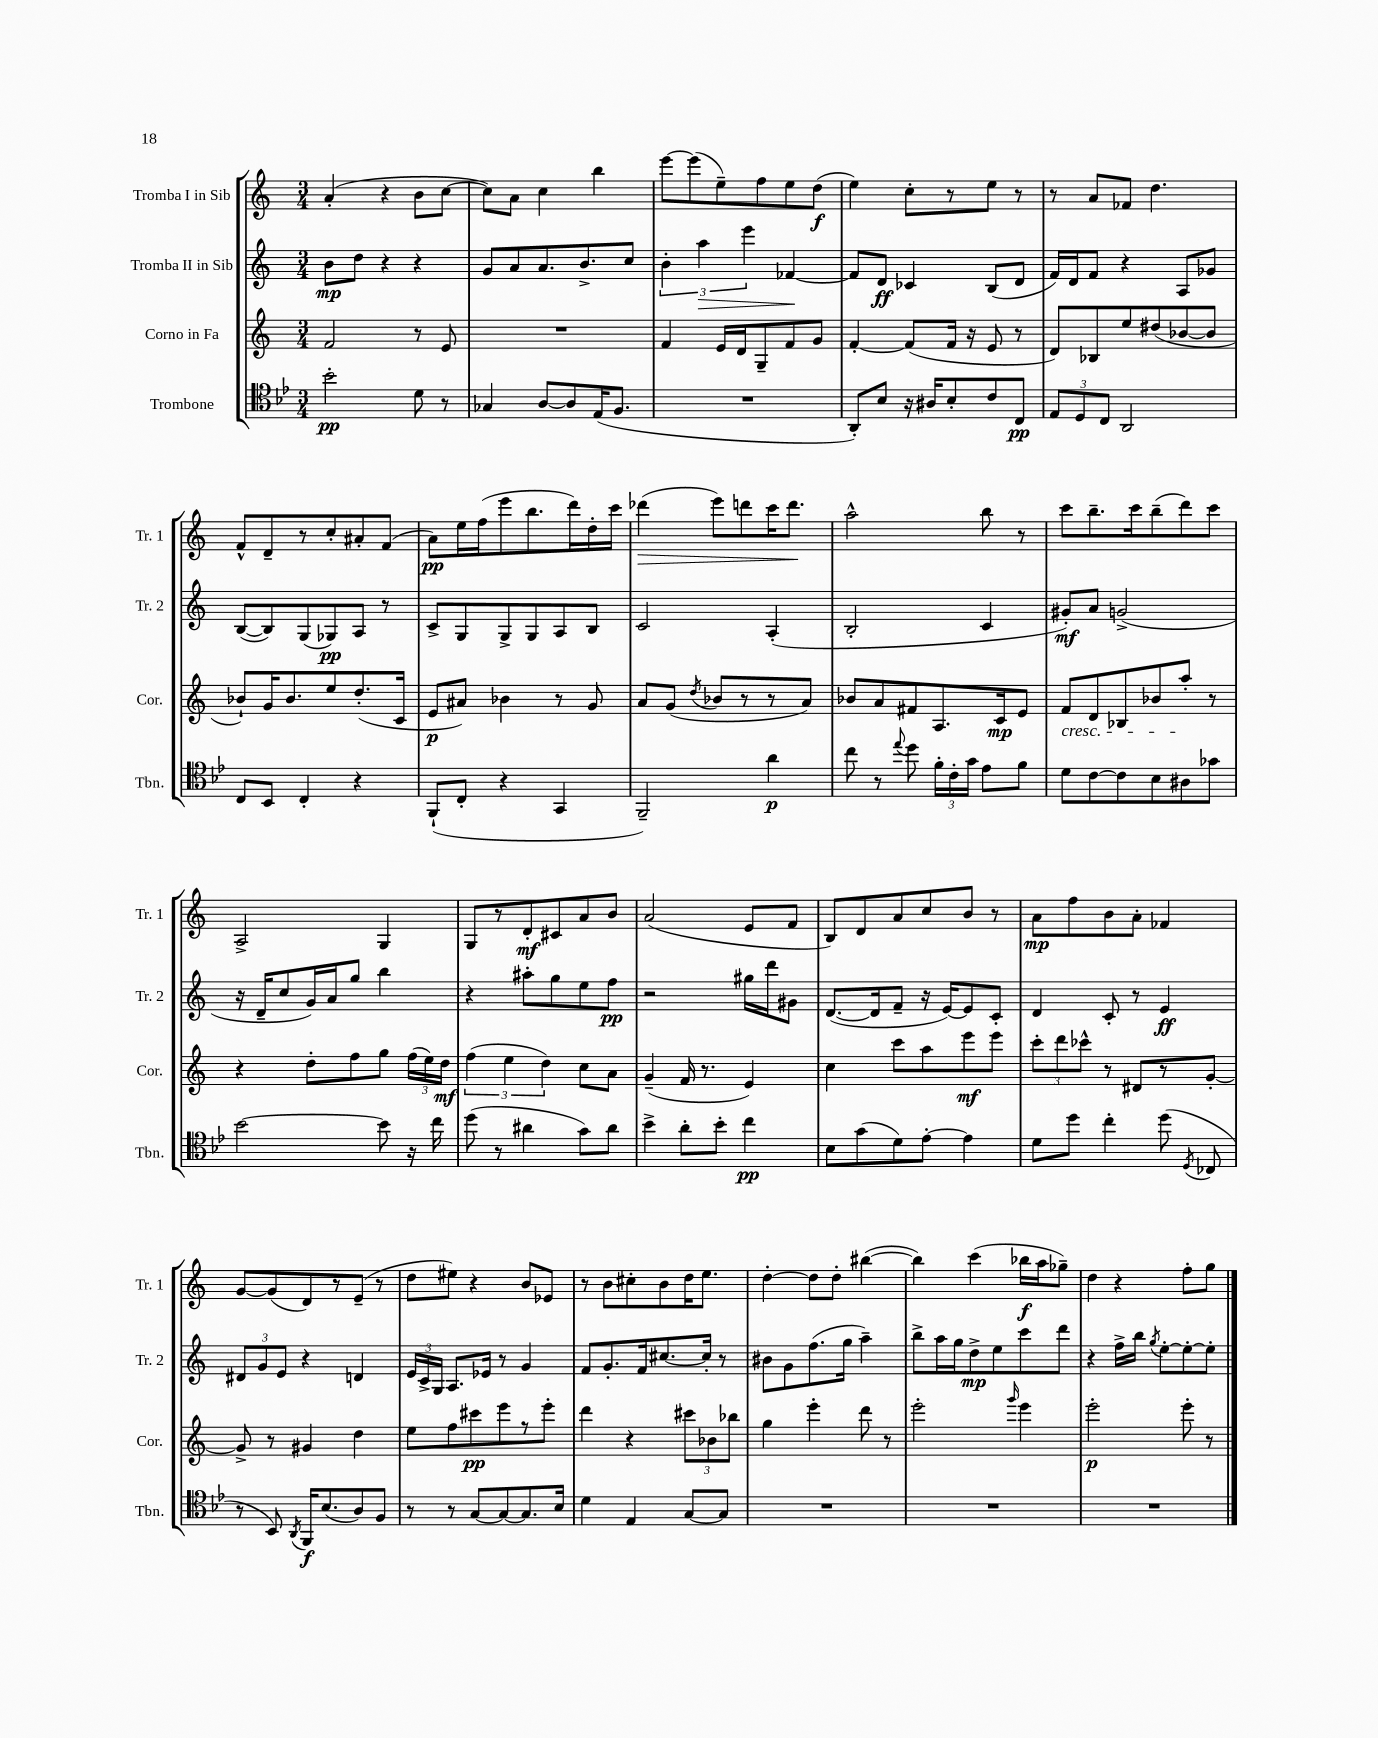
<<
\new StaffGroup <<
\new Staff = "s0" \with { instrumentName = "Tromba I in Sib" shortInstrumentName = "Tr. 1" } {
    \clef treble \key c \major \numericTimeSignature \time 3/4
    \autoBeamOff a'4-.( r4 b'8[ c''8]~ |
    c''8[) a'8] c''4 b''4 |
    e'''8[~ e'''8( e''8--) f''8 e''8 d''8]\f( |
    e''4) c''8[-. r8 e''8] r8 |
    r8 a'8[ fes'8] d''4. |
    f'8[-^ d'8-- r8 c''8-. ais'8-. f'8]( |
    a'8[\pp) e''16 f''16( e'''8 b''8. d'''16) d''16-. c'''16] |
    des'''4\>( e'''8[) d'''8 c'''16 d'''8.]\! |
    a''2-^ b''8 r8 |
    c'''8[ b''8.-- c'''16 b''8--( d'''8) c'''8] |
    a2-> g4 |
    g8[ r8 d'8-.\mf cis'8 a'8 b'8] |
    a'2( e'8[ f'8] |
    b8[) d'8 a'8 c''8 b'8] r8 |
    a'8[\mp f''8 b'8 a'8]-. fes'4 |
    g'8[~ g'8( d'8) r8 e'8]--( r8 |
    d''8[ eis''8]) r4 b'8[ ees'8] |
    r8 b'8[ cis''8-. b'8 d''16 e''8.] |
    d''4~-. d''8[ d''8]-. bis''4~( |
    bis''4) c'''4( bes''16[\f a''16 ges''8]--) |
    d''4 r4 f''8[-. g''8] \bar "|." |
}
\new Staff = "s1" \with { instrumentName = "Tromba II in Sib" shortInstrumentName = "Tr. 2" } {
    \clef treble \key c \major \numericTimeSignature \time 3/4
    \autoBeamOff b'8[\mp d''8] r4 r4 |
    g'8[ a'8 a'8. b'8.-> c''8] |
    \tuplet 3/2 { b'4-. a''4\> e'''4 } fes'4~\! |
    fes'8[ d'8]\ff ces'4 b8[( d'8] |
    f'16[) d'16 f'8] r4 a8[ ges'8] |
    b8[~( b8) g8( ges8\pp) a8] r8 |
    c'8[-> g8 g8-> g8 a8 b8] |
    c'2 a4-.( |
    b2-. c'4 |
    gis'8[-.\mf) a'8] g'2->( |
    r16 d'16[-- c''8 g'16) a'16 g''8] b''4 |
    r4 ais''8[-. g''8 e''8 f''8]\pp |
    r2 gis''16[ d'''16 gis'8] |
    d'8.[~( d'16 f'8]-- r16 e'16[~) e'8 c'8]-. |
    d'4 c'8-. r8 e'4\ff |
    \tuplet 3/2 { dis'8[ g'8 e'8] } r4 d'4 |
    \tuplet 3/2 { e'16[ c'16-> g16] } a8.[ ees'16] r8 g'4 |
    f'8[ g'8.-. f'16 cis''8.~ cis''16]-. r8 |
    bis'8[ g'8 f''8.( g''16] a''4--) |
    b''8[-> a''16 g''16 d''8->\mp e''8 c'''8 d'''8] |
    r4 f''16[-> b''16] \acciaccatura { g''8 } e''8[~-. e''8~-. e''8]-. \bar "|." |
}
\new Staff = "s2" \with { instrumentName = "Corno in Fa" shortInstrumentName = "Cor." } {
    \clef treble \key c \major \numericTimeSignature \time 3/4
    \autoBeamOff f'2 r8 e'8 |
    R2. |
    f'4 e'16[ d'16 g8-- f'8 g'8] |
    f'4~-. f'8[( f'16] r16 e'8 r8 |
    d'8[) bes8 e''8 dis''8( bes'8~ bes'8] |
    bes'8[-!) g'16 bes'8. e''8 d''8.-.( c'16] |
    e'8[\p ais'8]) bes'4 r8 g'8 |
    a'8[ g'8]( \acciaccatura { d''8 } bes'8[ r8 r8 a'8]) |
    bes'8[ a'8 fis'8 a8. c'16\mp e'8] |
    f'8[\cresc d'8 bes8 bes'8 a''8]-.\! r8 |
    r4 d''8[-. f''8 g''8] \tuplet 3/2 { f''16[( e''16) d''16]\mf } |
    \tuplet 3/2 { f''4( e''4 d''4) } c''8[ a'8] |
    g'4--( f'16 r8. e'4) |
    c''4 c'''8[ a''8 e'''8\mf e'''8] |
    \tuplet 3/2 { c'''8[-. d'''8 ces'''8]-^ } r8 dis'8[ r8 g'8]~-. |
    g'8-> r8 gis'4 d''4 |
    e''8[ f''8 cis'''8\pp e'''8 r8 e'''8]-. |
    d'''4 r4 \tuplet 3/2 { cis'''8[ bes'8 bes''8] } |
    g''4 e'''4-. d'''8 r8 |
    e'''2-. \grace { g'''16 } e'''4 |
    e'''2-.\p e'''8-. r8 \bar "|." |
}
\new Staff = "s3" \with { instrumentName = "Trombone" shortInstrumentName = "Tbn." } {
    \clef tenor \key bes \major \numericTimeSignature \time 3/4
    \autoBeamOff bes'2-.\pp d'8 r8 |
    ges4 a8[~ a8 ees16( f8.] |
    R2. |
    a,8[-.) bes8] r16 ais16[ bes8-. c'8 c8]\pp |
    \tuplet 3/2 { ees8[ d8 c8] } a,2 |
    c8[ bes,8] c4-. r4 |
    f,8[-!( c8]-. r4 g,4 |
    f,2--) a'4\p |
    c''8 r8 \appoggiatura { ees''8 } d''8 \tuplet 3/2 { f'16[-. c'16-. g'16] } ees'8[ f'8] |
    d'8[ c'8~ c'8 bes8 ais8 ges'8] |
    bes'2~ bes'8 r16 c''16 |
    d''8( r8 ais'4 g'8[) ais'8] |
    bes'4-> a'8[-. bes'8]-. c''4\pp |
    bes8[ g'8( d'8) ees'8]~-. ees'4 |
    d'8[ d''8] c''4-. d''8( \acciaccatura { d8 } ces8 |
    r8 bes,8) \acciaccatura { a,8 } f,16[\f bes8.( a8) f8] |
    r8 r8 g8[~ g8~ g8. bes16] |
    d'4 ees4 g8[~ g8] |
    R2. |
    R2. |
    R2. \bar "|." |
}
>>
>>
\layout { \context { \Score \remove "Bar_number_engraver" } }
